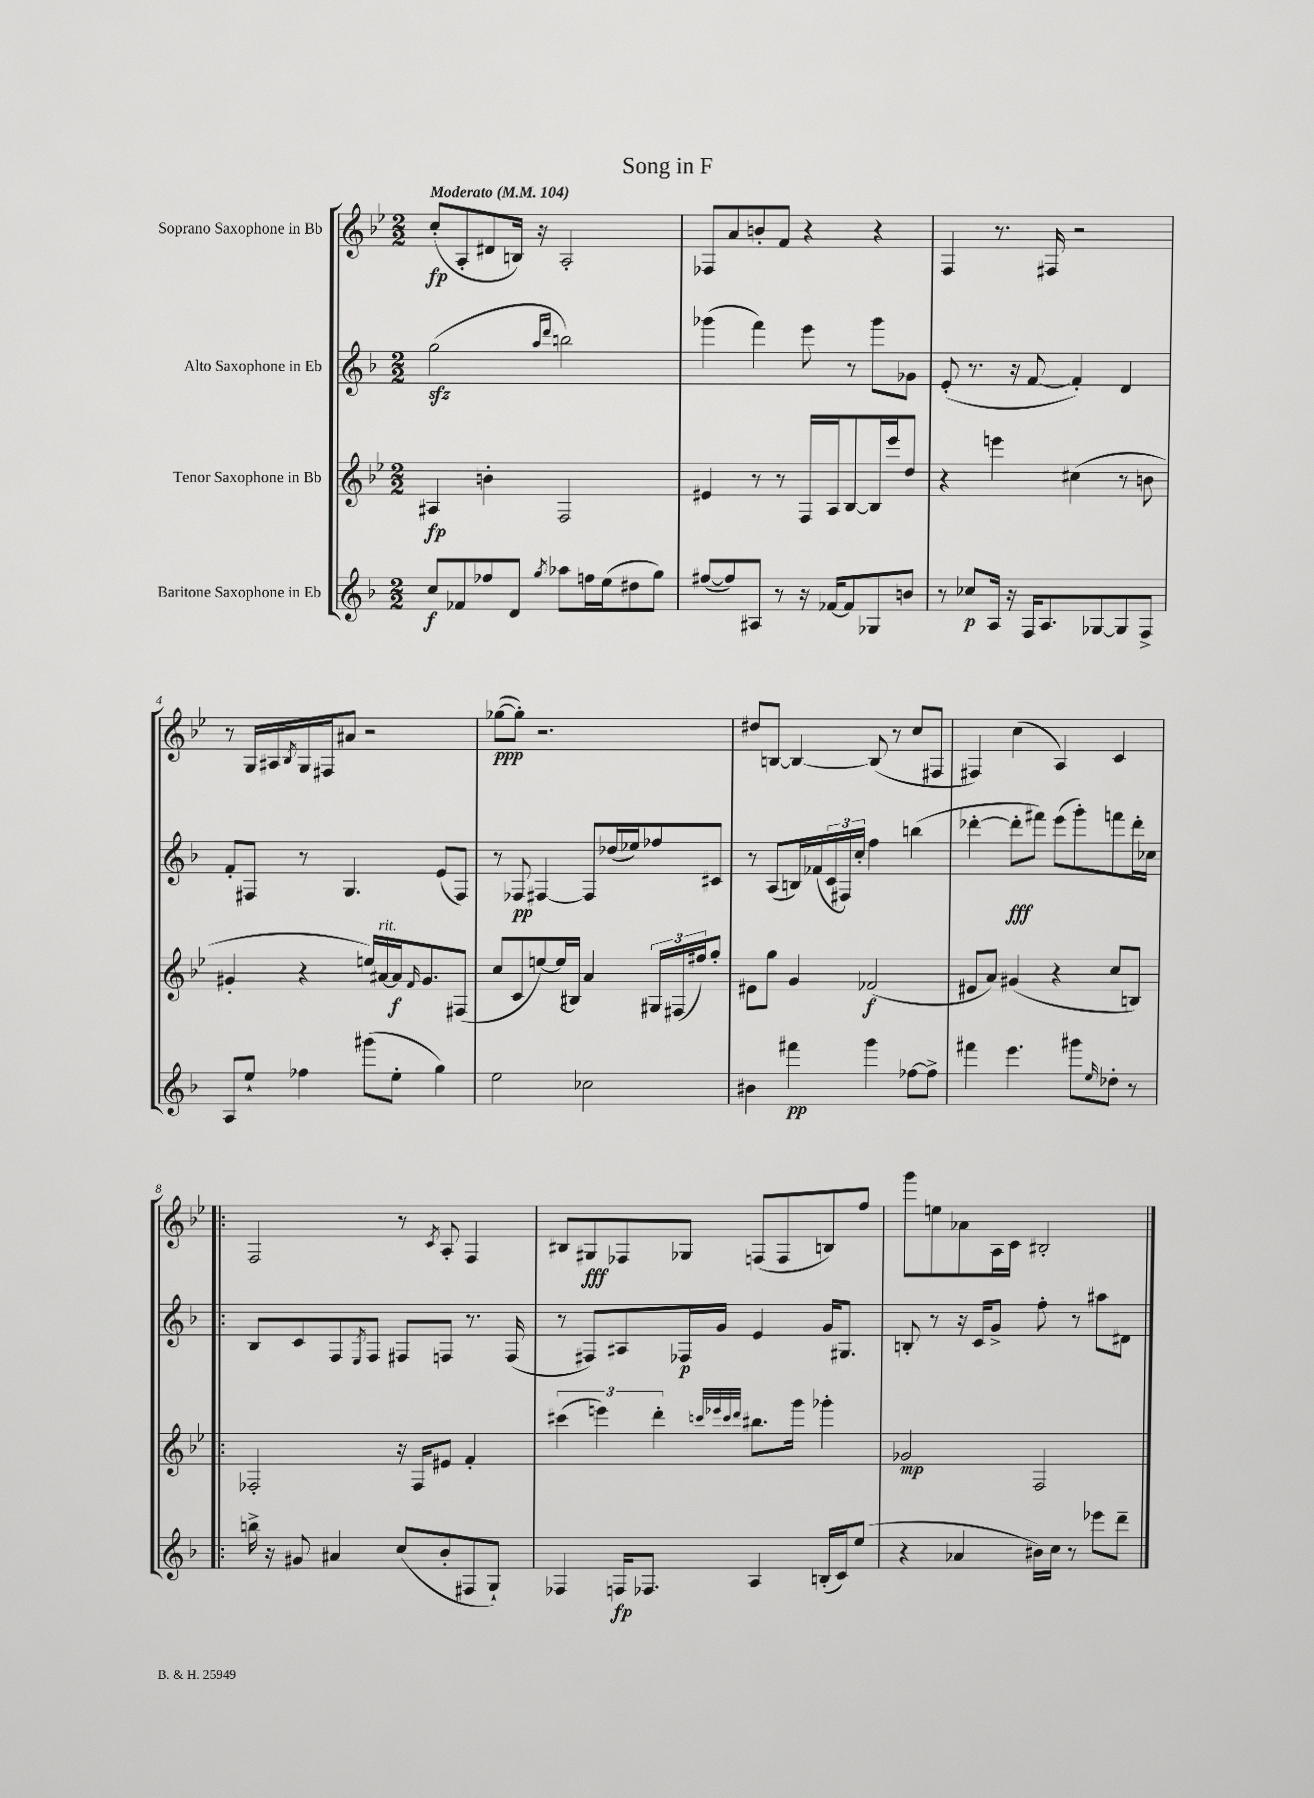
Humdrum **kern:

**kern	**kern	**kern	**kern
*staff4	*staff3	*staff2	*staff1
*clefG2	*clefG2	*clefG2	*clefG2
*k[b-]	*k[b-e-]	*k[b-]	*k[b-e-]
*M2/2	*M2/2	*M2/2	*M2/2
*MM104	*MM104	*MM104	*MM104
8cc	4A#	(2gg	(8cc'
8f-	.	.	8A'
8ff-	4b'	.	8d#
8d	.	.	16B)
.	.	.	16r
.	.	16qqaa	.
8qgg	.	16qqddd	.
8aa-	2F	2bb)	2A'
16ff	.	.	.
(16ee	.	.	.
8dd#	.	.	.
8gg)	.	.	.
=	=	=	=
([8ff#	4e#	(4ggg-	8F-
8ff#])	.	.	8a
8A#	8r	4fff)	8b'
8r	8r	.	8f
16r	16F	8eee	4r
[16f-	16A	.	.
8f-]	[8B-	8r	.
8G-	16B-]	8ggg-	4r
.	16eee-	.	.
8b	8dd	8g-	.
=	=	=	=
8r	4r	(8e'	4F
8cc-	.	8.r	.
16A	4eee	.	8.r
16r	.	16r	.
16F	.	[8f	.
8.A	.	.	16F#
.	(4cc#	4f'])	2r
[8G-	.	.	.
8G-]	8r	4d	.
8F^	8b	.	.
=	=	=	=
8A	4g#'	8f'	8r
8ee`	.	8F#	16G
.	.	.	16A#
.	.	.	8qB-
4ff-	4r	8r	16G
.	.	.	16F#
.	.	4.G	8a#
(8ggg#	16ee)	.	2r
.	[16a#	.	.
8ee'	16a#]	.	.
.	16qqf	.	.
.	8.g#	.	.
4gg)	.	(8e	.
.	(8F#	8F#)	.
=	=	=	=
2ee	8cc	8r	([8gg-
.	8c	8F-	8gg-'])
.	[8ee)	[4F#	2.r
.	(16ee]	.	.
.	16B#)	.	.
2cc-	4a	8F#]	.
.	.	(16dd-	.
.	.	16ee-)	.
.	24G#	8ff-	.
.	(24F#	.	.
.	24ff#)	.	.
.	8gg'	8c#	.
=	=	=	=
4b#	8e#	8r	8dd#
.	8gg	(8A	[8B
4fff#	4g	16B)	4B_
.	.	(16f-	.
.	.	24c	.
.	.	24F#)	.
.	.	24cc'	.
4ggg	(2f-	4ff	(8B]
.	.	.	8r
[8ff-	.	(4bb	8cc
8ff-^]	.	.	8F#
=	=	=	=
4fff#	8e#	[4ddd-'	4F#)
.	8a)	.	.
4.eee	(4g#	8ddd-']	(4cc
.	.	8fff#)	.
.	4r	(8eee	4A)
8ggg#	.	8ggg')	.
16qqee	.	.	.
8dd-'	8cc	8fff	4c
8r	8B)	16ddd-'	.
.	.	16cc-	.
=!|:	=!|:	=!|:	=!|:
16bb^	2F-'	8B-	2F
16r	.	.	.
8g#	.	8c	.
4a#	.	8F	.
.	.	8qE	.
.	.	8F	.
(8cc	16r	8F#	8r
.	16F-	.	.
.	.	.	8qc
8b-'	8e#	8F	8A'
8F#	4f'	8.r	4F
8G`)	.	.	.
.	.	(16F	.
=	=	=	=
4F-	(6ccc#	8r	8B#
.	.	8F#)	8G#
.	6eee)	.	.
16F	.	8A#	8F-
8.F-	.	.	.
.	6ddd'	.	.
.	.	16F-	8G-
.	.	16g	.
.	32qqccc	.	.
.	32qqeee-	.	.
.	32qqccc	.	.
.	32qqddd	.	.
4A	8.bb#	4e	(8F
.	.	.	8F
.	16ggg	.	.
(16B'	4ggg-'	16g	8B)
16c)	.	8.G#	.
(8ee	.	.	8ff
=	=	=	=
4r	2g-	8B'	8ggg
.	.	8r	8ee
4a-	.	16r	8a-
.	.	16c	.
.	.	8g^	16A
.	.	.	16c
16b#)	2F	8ff'	2B#'
16cc	.	.	.
8r	.	8r	.
8eee-	.	8aa#	.
8ddd~	.	8d#	.
==	==	==	==
*-	*-	*-	*-
